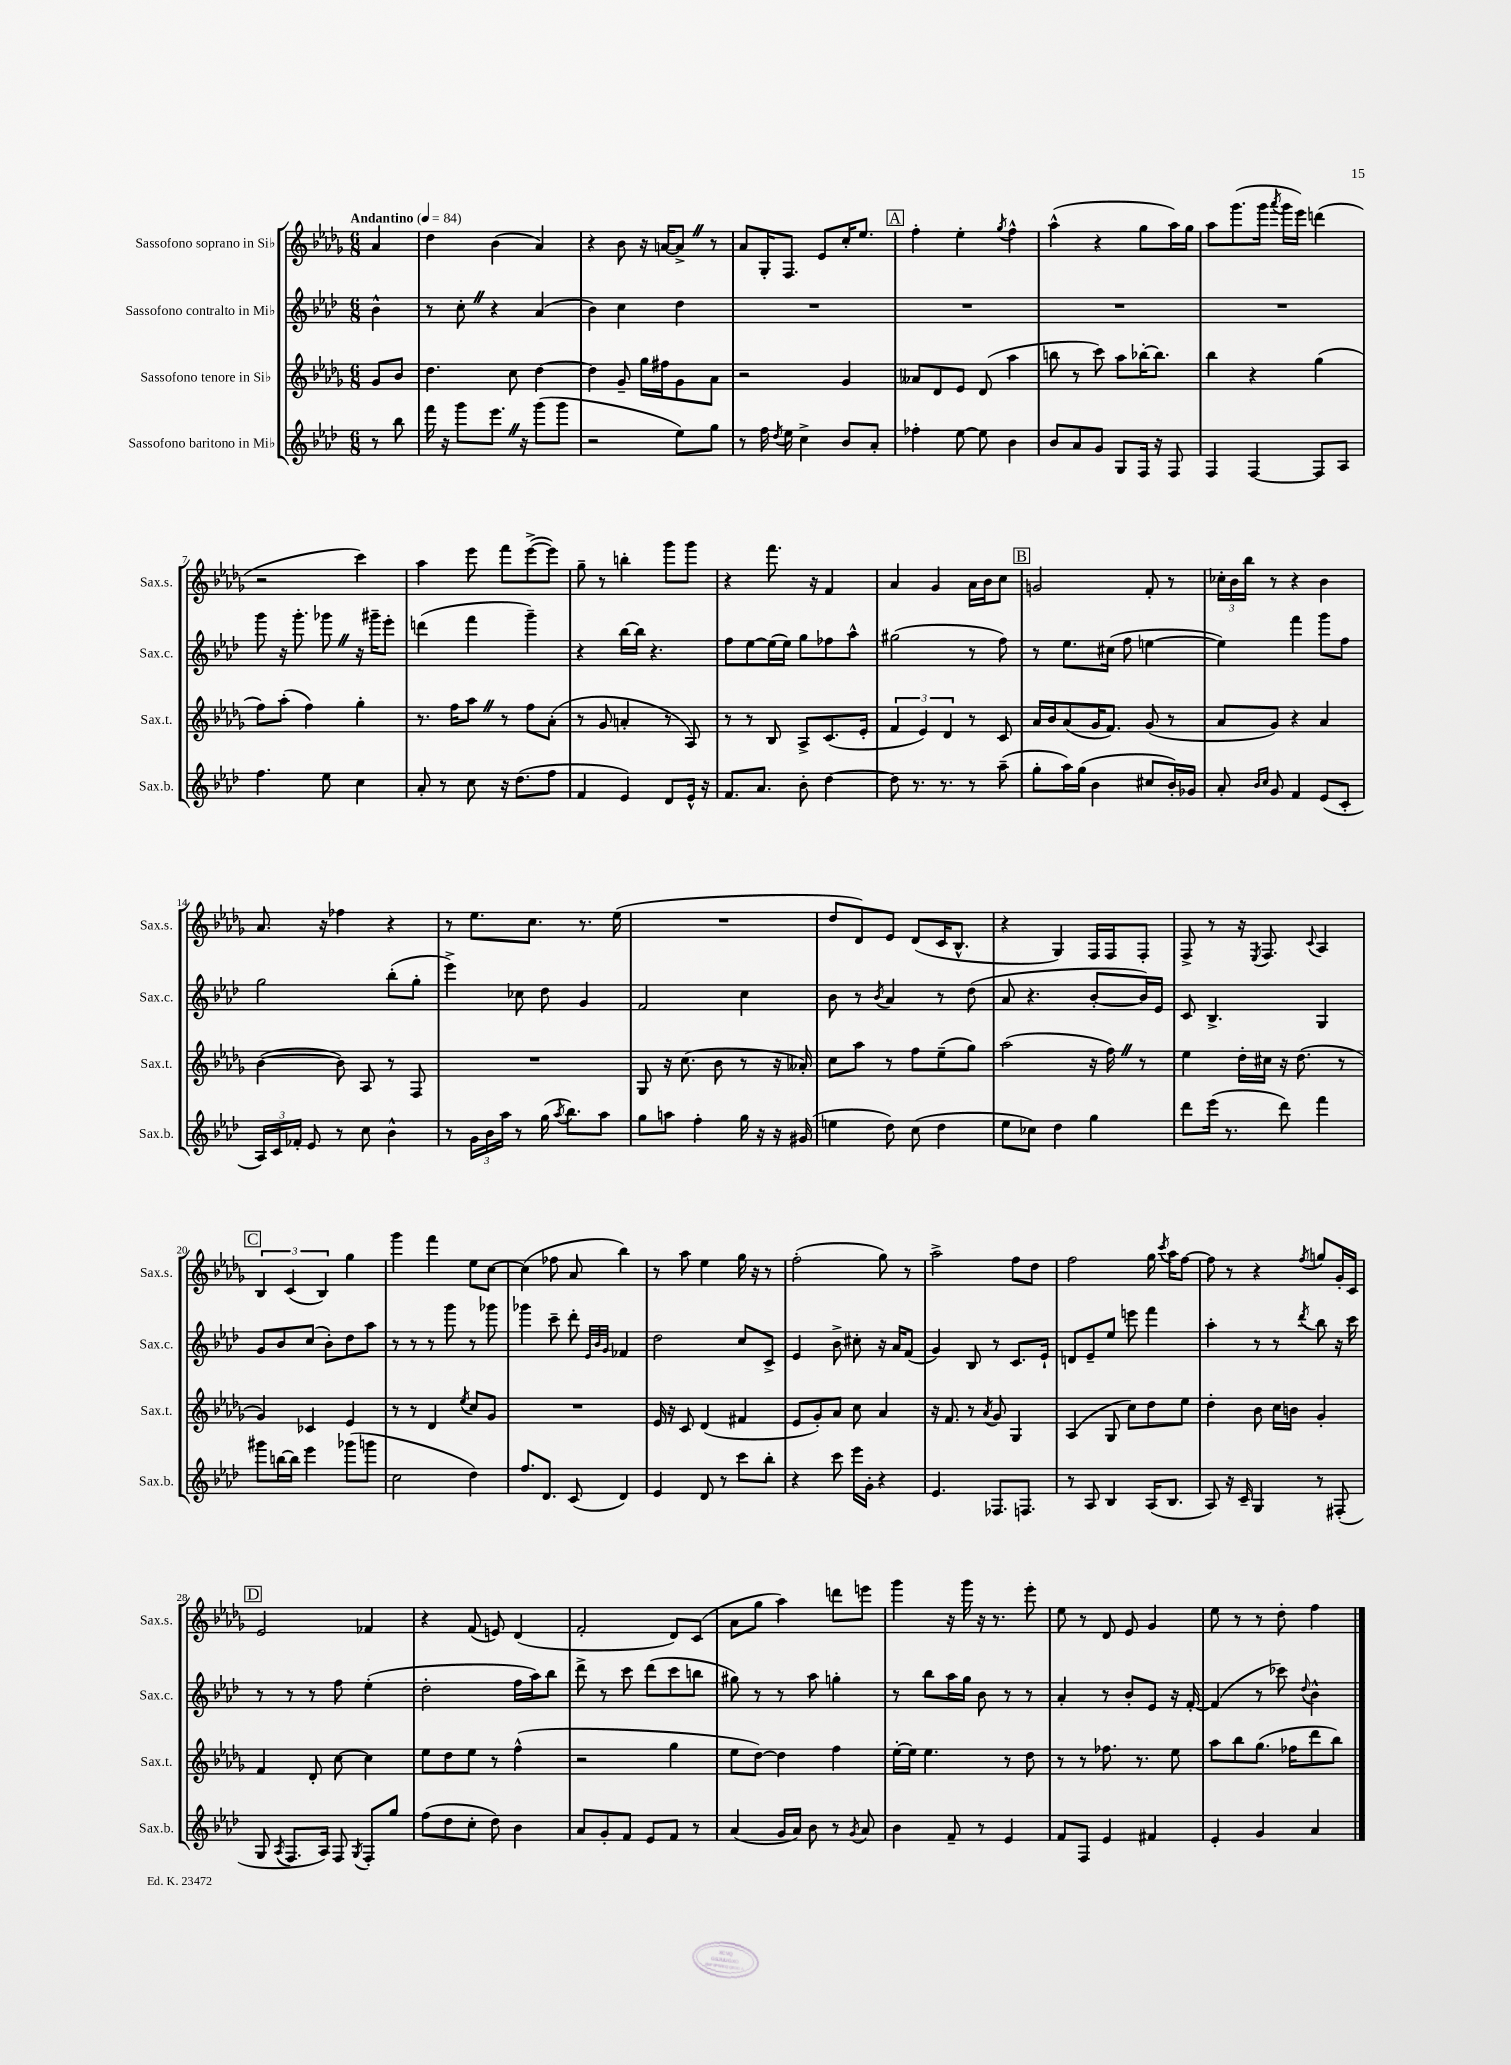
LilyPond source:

<<
\new StaffGroup <<
\new Staff = "s0" \with { instrumentName = "Sassofono soprano in Sib" shortInstrumentName = "Sax.s." } {
    \clef treble \key des \major \numericTimeSignature \time 6/8 \partial 4 \tempo "Andantino" 4 = 84
    \autoBeamOff aes'4 |
    des''4 bes'4( aes'4) |
    r4 bes'8 r16 a'16[~ a'8]-> \once \override BreathingSign.text = \markup { \musicglyph "scripts.caesura.straight" } \breathe r8 |
    aes'8[ ges16-. f8.] ees'8[ c''16-. ees''8.] |
    \mark \markup { \box "A" } f''4-. ees''4-. \acciaccatura { ges''8 } f''4-^ |
    aes''4-^( r4 ges''8[ aes''16) ges''16] |
    aes''8[ ges'''8.( ges'''16] \acciaccatura { aes'''8 } ges'''16[ ees'''16]) d'''4( |
    r2 c'''4) |
    aes''4 ees'''8 f'''8[ ees'''8~->( ees'''8]) |
    ges''8-- r8 b''4-. ges'''8[ ges'''8] |
    r4 f'''8. r16 f'4 |
    aes'4 ges'4 aes'16[ bes'16 c''8] |
    \mark \markup { \box "B" } g'2 f'8-. r8 |
    \tuplet 3/2 { ces''16[-. bes'16 bes''16] } r8 r4 bes'4 |
    aes'8. r16 fes''4 r4 |
    r8 ees''8.[ c''8.] r8. ees''16( |
    R2. |
    des''8[ des'8) ees'8] des'8[( c'16 bes8.]-^ |
    r4 ges4) f16[ f16 f8]-. |
    f8-> r8 r16 \acciaccatura { ees8 } f8. \appoggiatura { c'8 } aes4 |
    \mark \markup { \box "C" } \tuplet 3/2 { bes4 c'4( bes4) } ges''4 |
    ges'''4 f'''4 ees''8[ c''8]~ |
    c''4( fes''8 aes'8 bes''4) |
    r8 aes''8 ees''4 ges''16 r16 r8 |
    f''2-.( ges''8) r8 |
    aes''2-> f''8[ des''8] |
    f''2 ges''16 \acciaccatura { c'''8 } aes''16[ f''8]~ |
    f''8 r8 r4 \acciaccatura { f''8 } g''8[ ges'16-. c'16] |
    \mark \markup { \box "D" } ees'2 fes'4 |
    r4 f'8( e'8) des'4( |
    f'2-. des'8[) c'8]( |
    aes'8[ ges''8] aes''4) d'''8[ e'''8] |
    ges'''4 r16 ges'''16 r16 r8. ees'''8-. |
    ees''8 r8 des'8 ees'8 ges'4 |
    ees''8 r8 r8 des''8-. f''4 \bar "|." |
}
\new Staff = "s1" \with { instrumentName = "Sassofono contralto in Mib" shortInstrumentName = "Sax.c." } {
    \clef treble \key aes \major \numericTimeSignature \time 6/8 \partial 4
    \autoBeamOff bes'4-^ |
    r8 c''8-. \once \override BreathingSign.text = \markup { \musicglyph "scripts.caesura.straight" } \breathe r4 aes'4( |
    bes'4) c''4 des''4 |
    R2. |
    \mark \markup { \box "A" } R2. |
    R2. |
    R2. |
    g'''8 r16 g'''8.-. ges'''8 \once \override BreathingSign.text = \markup { \musicglyph "scripts.caesura.straight" } \breathe r16 gis'''16[-- ees'''8]-. |
    d'''4( f'''4 g'''4--) |
    r4 bes''16[~ bes''16] r4. |
    f''8[ ees''8~ ees''16( ees''16]) g''8[ fes''8 aes''8]-^ |
    gis''2( r8 f''8) |
    \mark \markup { \box "B" } r8 ees''8.[ cis''16]( f''8 e''4~ |
    e''4) f'''4 g'''8[ f''8] |
    g''2 bes''8[-.( g''8]-. |
    ees'''4->) ces''8 des''8 g'4 |
    f'2 c''4 |
    bes'8 r8 \acciaccatura { bes'8 } aes'4 r8 des''8( |
    aes'8 r4. bes'8[~-. bes'16) ees'16] |
    c'8 bes4.-> g4 |
    \mark \markup { \box "C" } g'8[ bes'8 c''8]( bes'8[-.) des''8 aes''8] |
    r8 r8 r8 g'''8 r8 ges'''8 |
    ges'''4 c'''8-- des'''8-. \grace { ees'32[ bes'32 g'32] } fes'4 |
    des''2 c''8[ c'8]-> |
    ees'4 bes'8-> cis''8-. r16 aes'16[ f'8]( |
    g'4) bes8 r8 c'8.[ ees'16]-! |
    d'8[ ees'8-- ees''8] e'''8 f'''4 |
    aes''4-. r8 r8 \acciaccatura { des'''8 } bes''8 r16 c'''16 |
    \mark \markup { \box "D" } r8 r8 r8 f''8 ees''4-.( |
    des''2-. f''16[ aes''16) bes''8] |
    des'''8-> r8 c'''8 des'''8[( c'''8 b''8] |
    gis''8) r8 r8 aes''8 g''4-. |
    r8 bes''8[ aes''16 g''16] bes'8 r8 r8 |
    aes'4-. r8 bes'8[-. ees'8] r16 f'16~-. |
    f'4( r8 ces'''8) \appoggiatura { des''8 } bes'4-^ \bar "|." |
}
\new Staff = "s2" \with { instrumentName = "Sassofono tenore in Sib" shortInstrumentName = "Sax.t." } {
    \clef treble \key des \major \numericTimeSignature \time 6/8 \partial 4
    \autoBeamOff ges'8[ bes'8] |
    des''4. c''8 des''4~ |
    des''4 ges'8-- ges''16[ fis''16 ges'8 aes'8] |
    r2 ges'4 |
    \mark \markup { \box "A" } aeses'8[ des'8 ees'8] des'8( aes''4 |
    b''8 r8 c'''8) aes''8[ bes''16~-. bes''8.] |
    bes''4 r4 ges''4( |
    f''8[) aes''8]-.( f''4) ges''4-. |
    r8. f''16[ aes''8] \once \override BreathingSign.text = \markup { \musicglyph "scripts.caesura.straight" } \breathe r8 f''8[ aes'8]-.( |
    r8 ges'8 a'4-. r8 aes8) |
    r8 r8 bes8 aes8[-> c'8.( ees'16]-. |
    \tuplet 3/2 { f'4 ees'4) des'4 } r8 c'8 |
    \mark \markup { \box "B" } aes'16[ bes'16 aes'8( ges'16 f'8.]) ges'8( r8 |
    aes'8[ ges'8]) r4 aes'4 |
    bes'4~( bes'8) aes8 r8 f8 |
    R2. |
    ges8 r16 c''8.( bes'8 r8 r16 aeses'16-.) |
    c''8[ aes''8] r8 f''8[ ees''8--( ges''8]) |
    aes''2( r16 f''16) \once \override BreathingSign.text = \markup { \musicglyph "scripts.caesura.straight" } \breathe r8 |
    ees''4 des''16[-. cis''16] r16 des''8.( r8 |
    \mark \markup { \box "C" } ges'4) ces'4 ees'4 |
    r8 r8 des'4 \acciaccatura { ees''8 } c''8[ ges'8] |
    R2. |
    ees'16 r16 c'8 des'4( fis'4 |
    ees'8[ ges'8-.) aes'8] c''8 aes'4 |
    r16 f'8. r8 \acciaccatura { aes'8 } ges'8 ges4 |
    aes4( ges8 c''8[) des''8 ees''8] |
    des''4-. bes'8 c''16[ b'16] ges'4-. |
    \mark \markup { \box "D" } f'4 des'8-. c''8~ c''4 |
    ees''8[ des''8 ees''8] r8 f''4-^( |
    r2 ges''4 |
    ees''8[ des''8]~) des''4 f''4 |
    ees''16[~-. ees''16] ees''4. r8 des''8 |
    r8 r8 fes''8. r8. ees''8 |
    aes''8[ bes''8 ges''8.]( fes''16[ des'''8 bes''8]) \bar "|." |
}
\new Staff = "s3" \with { instrumentName = "Sassofono baritono in Mib" shortInstrumentName = "Sax.b." } {
    \clef treble \key aes \major \numericTimeSignature \time 6/8 \partial 4
    \autoBeamOff r8 bes''8 |
    f'''16 r16 g'''8[ ees'''8.] \once \override BreathingSign.text = \markup { \musicglyph "scripts.caesura.straight" } \breathe r16 g'''8[( g'''8] |
    r2 ees''8[) g''8] |
    r8 f''16 \acciaccatura { des''8 } ees''16 c''4-> bes'8[ aes'8]-. |
    \mark \markup { \box "A" } fes''4-. ees''8~ ees''8 bes'4 |
    bes'8[ aes'8 g'8] g8[ f16] r16 f8 |
    f4 f4~ f8[ aes8] |
    f''4. ees''8 c''4 |
    aes'8-. r8 c''8 r16 des''8.[( f''8] |
    f'4 ees'4) des'8[ ees'16]-^ r16 |
    f'8.[ aes'8.] bes'8-. des''4~ |
    des''8 r8. r8. r8 aes''8--( |
    \mark \markup { \box "B" } g''8[-. aes''16) g''16]( bes'4 cis''8[ bes'16-.) ges'16] |
    aes'8-. \grace { bes'16[ c''16] } g'8 f'4 ees'8[( c'8]-. |
    \tuplet 3/2 { aes16[) c'16 fes'16]-. } ees'8 r8 c''8 bes'4-^ |
    r8 \tuplet 3/2 { g'16[ bes'16 aes''16] } r8 g''16( \acciaccatura { aes''8 } bes''8.[) aes''8] |
    g''8[ a''8] f''4-. g''16 r16 r16 gis'16( |
    e''4 des''8) c''8( des''4 |
    ees''8[ ces''8]) des''4 g''4 |
    des'''8[ ees'''16]( r8. des'''8) f'''4 |
    \mark \markup { \box "C" } gis'''8[ b''16~ b''16] ees'''4 ges'''8[( g'''8] |
    c''2 des''4) |
    f''8.[ des'8.] c'8( des'4) |
    ees'4 des'8 r8 c'''8[ bes''8]-. |
    r4 c'''8 ees'''16[ g'16]-. r4 |
    ees'4. fes8.[ f8.] |
    r8 aes8 bes4 aes16[( bes8.] |
    aes8) r16 c'16-- g4 r8 fis8-.( |
    \mark \markup { \box "D" } g8 \acciaccatura { aes8 } f8.[ aes16]) f8 \acciaccatura { g8 } f8[-. g''8] |
    f''8[( des''8 c''8]-. des''8) bes'4 |
    aes'8[ g'8-. f'8] ees'8[ f'8] r8 |
    aes'4( g'16[ aes'16]) bes'8 r8 \acciaccatura { g'8 } aes'8 |
    bes'4 f'8-- r8 ees'4 |
    f'8[ f8] ees'4 fis'4 |
    ees'4-. g'4 aes'4 \bar "|." |
}
>>
>>
